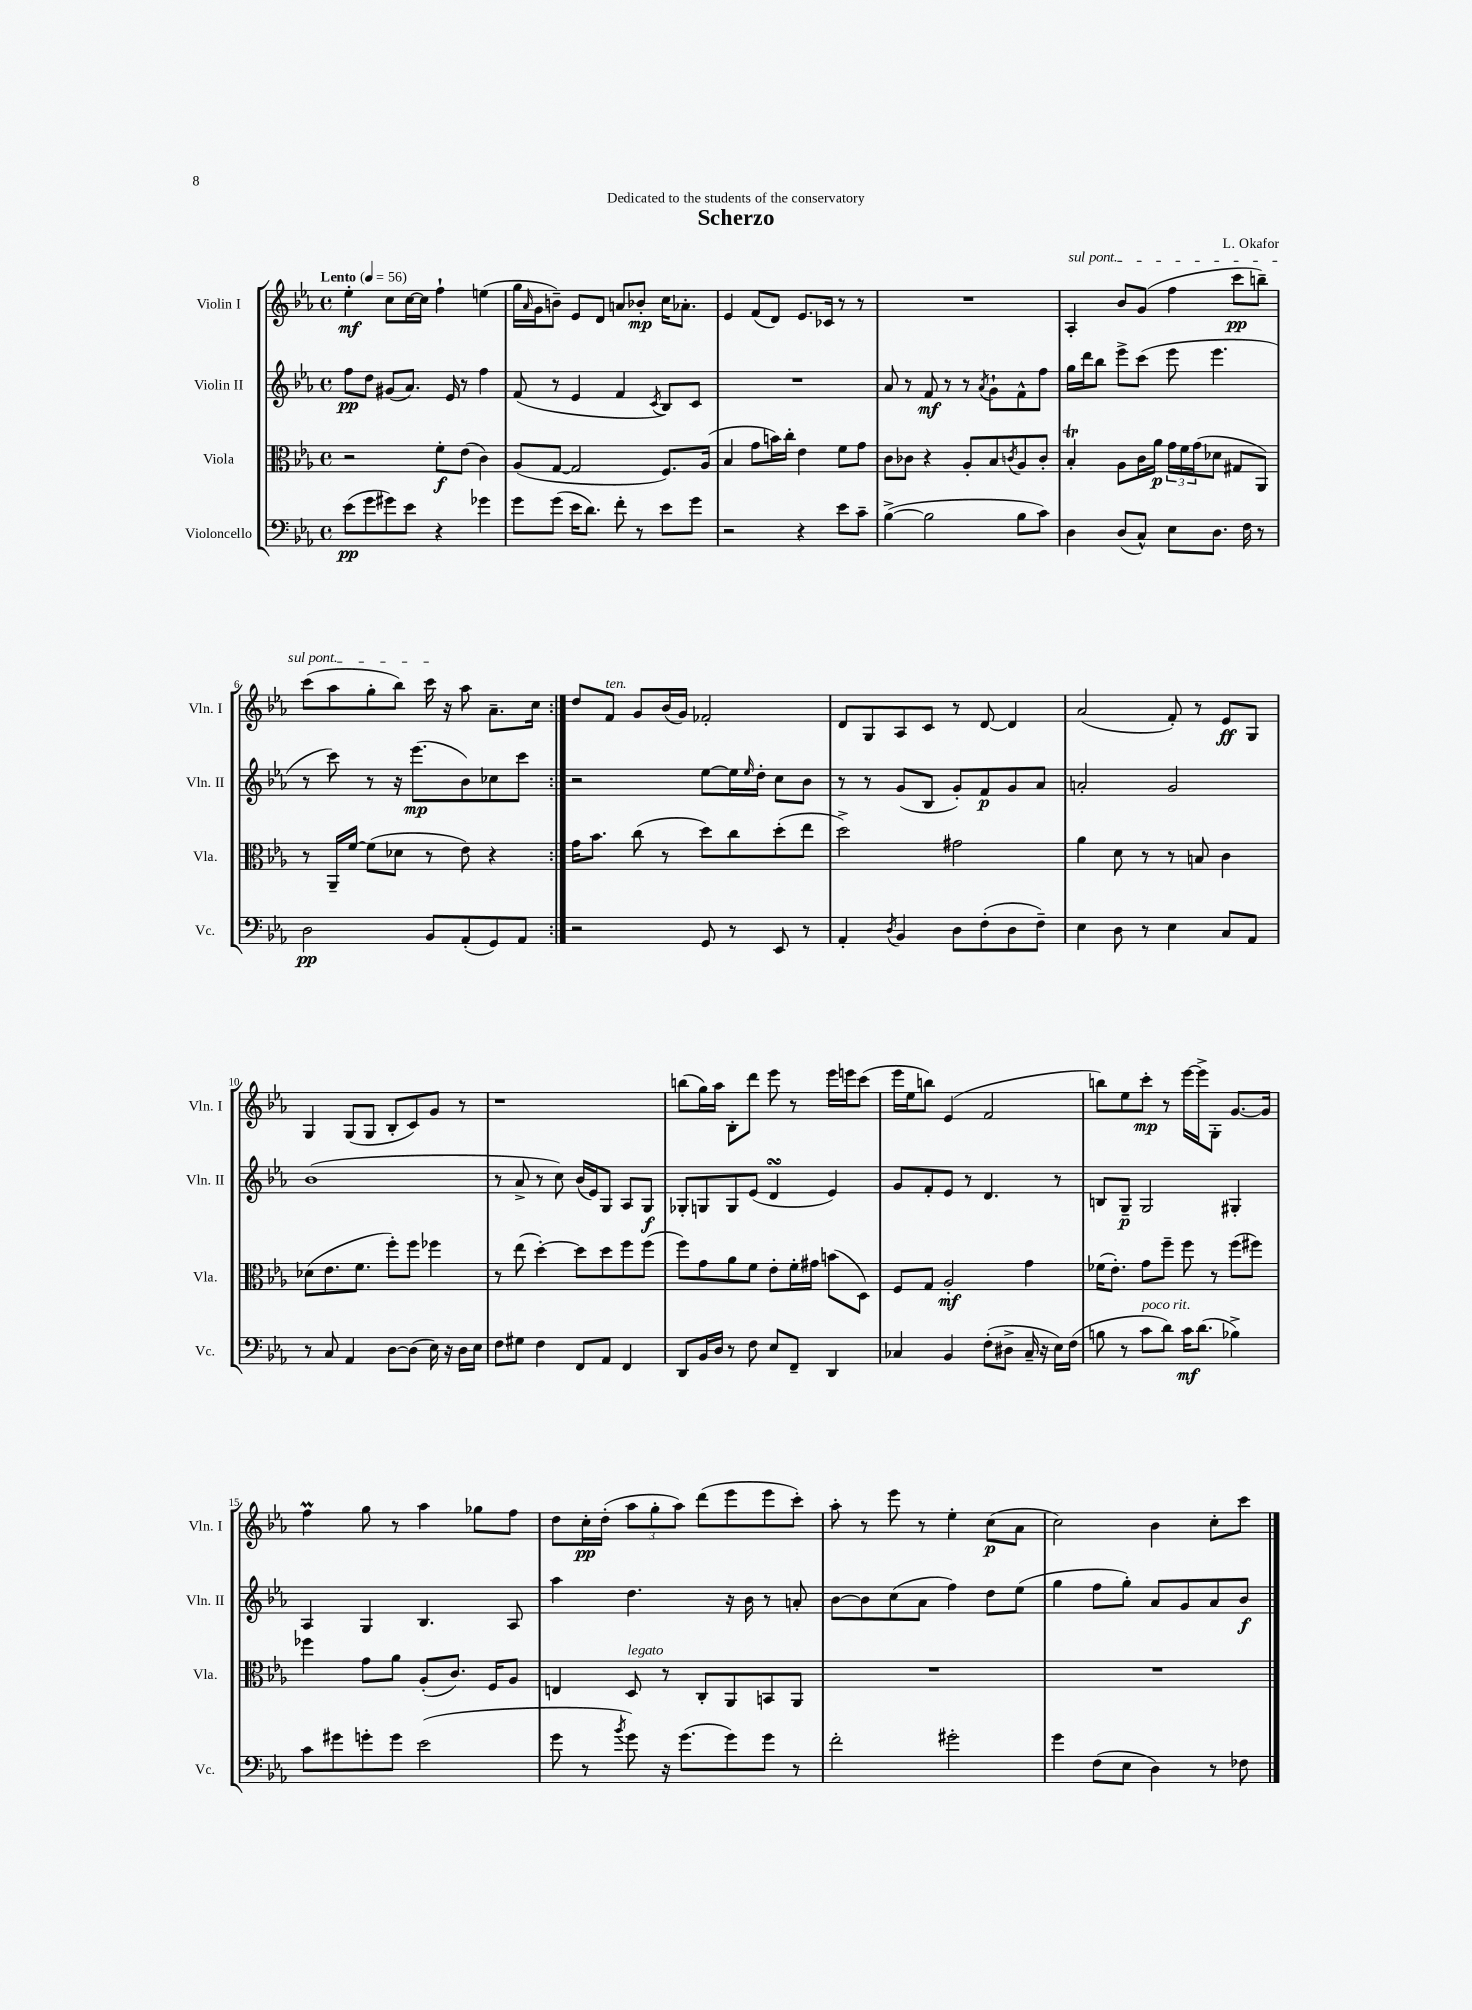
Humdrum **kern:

**kern	**kern	**kern	**kern
*staff4	*staff3	*staff2	*staff1
*clefF4	*clefC3	*clefG2	*clefG2
*k[b-e-a-]	*k[b-e-a-]	*k[b-e-a-]	*k[b-e-a-]
*M4/4	*M4/4	*M4/4	*M4/4
*met(c)	*met(c)	*met(c)	*met(c)
*MM56	*MM56	*MM56	*MM56
(8e-	2r	8ff	4ee-'
8g	.	8dd	.
8g#)	.	(8g#	8cc
8e-	.	8.a-)	[16cc
.	.	.	16cc]
4r	8f'	.	4ff`
.	.	16e-	.
.	(8e-	8r	.
4g-	4c)	4ff	(4ee
=	=	=	=
8g	(8A-	(8f	16gg
.	.	.	16qqa-
.	.	.	16g
(8g	[8G	8r	8b~)
16e-	2G]	4e-	8e-
8.d)	.	.	.
.	.	.	8d
8f'	.	4f	8a
8r	.	.	8b-'
.	.	8qc	.
8e-	8.F)	8B-)	16cc
.	.	.	8.a-'
8g	.	8c	.
.	(16A-	.	.
=	=	=	=
2r	4B-	1r	4e-
.	8g	.	(8f
.	16b)	.	8d)
.	16cc'	.	.
4r	4e-	.	8.e-
.	.	.	16c-
8e-	8f	.	8r
8c~	8g	.	8r
=	=	=	=
([4B-^	8c	8a-	1r
.	8c-	8r	.
2B-]	4r	8f	.
.	.	8r	.
.	8A-'	8r	.
.	.	8qa-	.
.	8B-	8g`	.
.	8qc	.	.
8B-	8A-	8f^^	.
8c)	8c'	8ff	.
=	=	=	=
4D	4B-'	16gg	4A-'
.	.	16ddd	.
.	.	8bb-	.
(8D	8A-	8eee-^	8b-
8C^^)	16c	(8ccc	(8g
.	16a-	.	.
8E-	24g	8eee-	4ff
.	24f	.	.
.	(24g	.	.
8.D	8d-	4.eee-	.
.	8G#	.	8ccc
16F	.	.	.
8r	8AA-)	.	8bb~)
=	=	=	=
2D	8r	8r	(8ccc
.	16AA-~	8ccc)	8aa-
.	[16f	.	.
.	(8f]	8r	8gg'
.	8d-	16r	8bb-)
.	.	(8.eee-	.
8BB-	8r	.	16ccc
.	.	.	16r
(8AA-'	8e-)	8b-)	8aa-
8GG)	4r	8cc-	8.a-~
8AA-	.	8ccc	.
.	.	.	16cc
=:|!	=:|!	=:|!	=:|!
2r	16g	2r	8dd
.	8.b-	.	.
.	.	.	8f
.	(8cc	.	8g
.	8r	.	(16b-
.	.	.	16g)
8GG	8dd)	[8ee-	2f-'
8r	8cc	16ee-]	.
.	.	16qqee-	.
.	.	16dd'	.
8EE-	(8dd'	8cc	.
8r	8ee-	8b-	.
=	=	=	=
4AA-'	2dd^)	8r	8d
.	.	8r	8G
8qD	.	.	.
4BB-	.	(8g	8A-
.	.	8B-	8c
8D	2g#	8g')	8r
(8F'	.	8f	[8d
8D	.	8g	4d]
8F~)	.	8a-	.
=	=	=	=
4E-	4a-	2a'	(2a-
8D	8d	.	.
8r	8r	.	.
4E-	8r	2g	8f')
.	8B	.	8r
8C	4c	.	8e-
8AA-	.	.	8G
=	=	=	=
8r	(8d-	(1b-	4G
8C	8.e-	.	.
4AA-	.	.	(8G
.	8.f	.	.
.	.	.	8G
[8D	8ff')	.	8B-'
(8D]	8ff	.	8c)
16E-)	4ff-	.	8g
16r	.	.	.
16D	.	.	8r
16E-	.	.	.
=	=	=	=
8F	8r	8r	1r
8G#	(8ee-	8a-^	.
4F	[4dd')	8r	.
.	.	8cc)	.
8FF	8dd]	(16b-	.
.	.	16e-)	.
8AA-	8dd	8G	.
4FF	8ff	8A-	.
.	(8ff	8G	.
=	=	=	=
8DD	8ff)	8G-'	(8bb
16BB-	8g	8G	16gg)
16D	.	.	16aa-
8r	8a-	8G	8B-'
8F	8f	(8e-	8ddd
8E-	8e-'	4d	8eee-
8FF~	16f'	.	8r
.	16g#	.	.
4DD	(8b	4e-)	16eee-
.	.	.	16eee
.	8D)	.	(8ccc
=	=	=	=
4C-	8F	8g	16eee-
.	.	.	16ee-
.	8G	8f'	8bb)
4BB-	2A-'	8e-	(4e-
.	.	8r	.
(8F'	.	4.d	2f
8D#^	.	.	.
16C-~	4g	.	.
16r	.	.	.
16E-)	.	8r	.
(16F	.	.	.
=	=	=	=
8B	(16f-	8B	8bb)
.	8.e-')	.	.
8r	.	8G~	8ee-
8c	8g	2G	8ccc'
8d)	8ff~	.	8r
16c	8ff	.	[16eee-
(8.d	.	.	16eee-^]
.	8r	.	8G'
4B-^)	(8ff	4G#'	[8.g
.	8ff#)	.	.
.	.	.	16g]
=	=	=	=
8c	4ff-	4A-	4ff
8g#	.	.	.
8g'	8g	4G	8gg
8g	8a-	.	8r
(2e-	(8A-'	4.B-	4aa-
.	8.c)	.	.
.	.	.	8gg-
.	16F	.	.
.	8A-	8A-	8ff
=	=	=	=
8g	4E	4aa-	8dd
8r	.	.	16cc'
.	.	.	(16dd'
8qb-	.	.	.
8g)	8D	4.dd	12aa-
.	.	.	12gg'
16r	8r	.	.
.	.	.	12aa-)
(8.g	.	.	.
.	8C'	.	(8ddd
8g)	8AA-	16r	8eee-
.	.	16b-	.
8g	8BB	8r	8eee-
8r	8AA-	8a'	8ccc')
=	=	=	=
2f'	1r	[8b-	8aa-'
.	.	8b-]	8r
.	.	(8cc	8eee-
.	.	8a-	8r
2g#'	.	4ff)	4ee-'
.	.	8dd	(8cc
.	.	(8ee-	8a-
=	=	=	=
4g	1r	4gg	2cc)
(8F	.	8ff	.
8E-	.	8gg')	.
4D)	.	8a-	4b-
.	.	8g	.
8r	.	8a-	8cc'
8F-	.	8b-	8ccc
==	==	==	==
*-	*-	*-	*-
